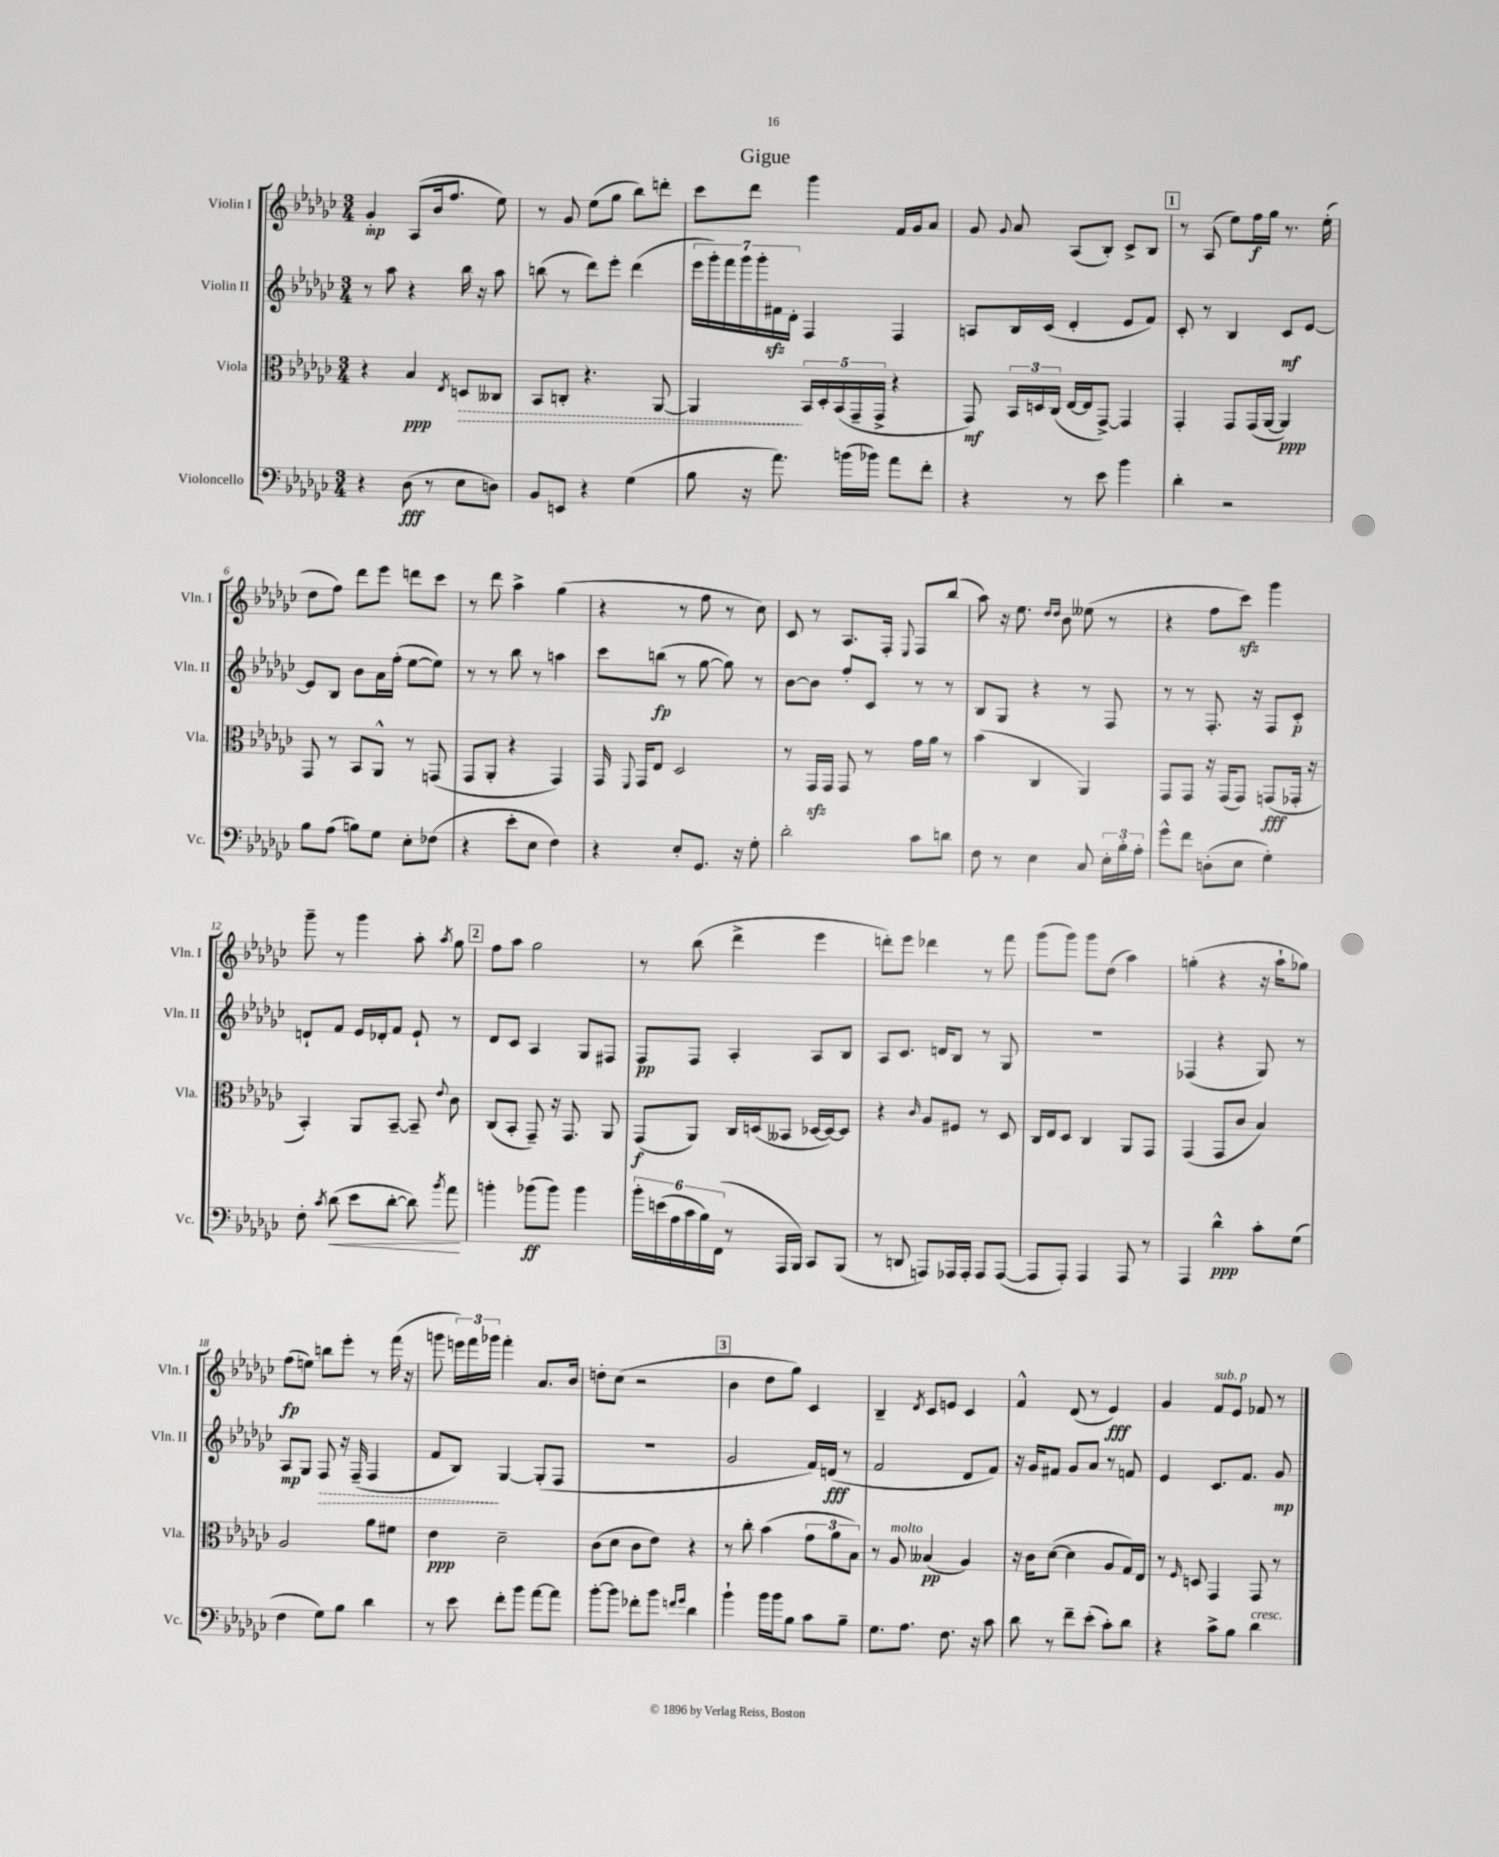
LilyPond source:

\header { title = "Gigue" }
<<
\new StaffGroup <<
\new Staff = "s0" \with { instrumentName = "Violin I" shortInstrumentName = "Vln. I" } {
    \clef treble \key ges \major \numericTimeSignature \time 3/4
    \autoBeamOff ges'4-.\mp aes8[( bes'16 f''8.] ees''8) |
    r8 ges'8 ees''8[( ges''8] bes''8[) d'''8]-. |
    ces'''8[ des'''8] ges'''4 f'16[ ges'16 aes'8] |
    ges'8 \appoggiatura { ges'8 } aes'8 aes8[( bes8]-.) ces'8[-> bes8] |
    \mark \markup { \box "1" } r8 aes8( ees''8[) f''16\f ges''16] r8. ees''16-.( |
    des''8[ f''8]) des'''8[ ees'''8] d'''8[ ces'''8] |
    r8 des'''8 aes''4-> ges''4( |
    r4 r8 f''8 r8 ces''8) |
    ces'8 r8 aes8.[ f16]-. \appoggiatura { ees8 } f8[ bes''8]( |
    aes''8) r16 ees''8. \grace { des''16[ des''16] } bes'8 eeses''8( r8 |
    r4 f''8[ ces'''8]\sfz) ges'''4 |
    ges'''8-- r8 ges'''4 aes''8-. \acciaccatura { aes''8 } ges''8 |
    \mark \markup { \box "2" } f''8[ aes''8] ges''2 |
    r8 bes''8( des'''4-> ees'''4 |
    d'''8[-.) ees'''8] des'''4 r8 f'''8 |
    ges'''8[( ges'''8]) ges'''8[ des''8]( aes''4) |
    g''4-.( r4 r16 aes''16[-! ges''8]) |
    f''8[\fp( e''8]) b''8[ ees'''8]-. r8 f'''16( r16 |
    g'''8 \tuplet 3/2 { e'''16[) f'''16 ges'''16] } f'''4-. aes'8.[ bes'16] |
    d''8[-. ces''8]( r2 |
    \mark \markup { \box "3" } bes'4 des''8[ ges''8]) ces'4 |
    bes4-- \acciaccatura { des'8 } ces'8[ e'8] ces'4 |
    f'4-^ des'8( r8 ees'4\fff) |
    ges'4 f'8[^\markup { \italic "sub. p" } ees'8] fes'8 r8 \bar "|." |
}
\new Staff = "s1" \with { instrumentName = "Violin II" shortInstrumentName = "Vln. II" } {
    \clef treble \key ges \major \numericTimeSignature \time 3/4
    \autoBeamOff r8 aes''8 r4 bes''16 r16 aes''8 |
    b''8( r8 des'''8[) ees'''8]-. des'''4( |
    \tuplet 7/4 { ees'''16[ ges'''16-.) f'''16 ges'''16 ges'''16-. fis'16\sfz des'16]-. } f4 f4 |
    a8[ bes16 ces'16]( des'4-. ees'8[ f'8]) |
    \mark \markup { \box "1" } ces'8-. r8 bes4 ces'8[\mf ees'8]~ |
    ees'8[ bes8] bes'8[ aes'16 f''16]-.( ees''8[~ ees''8]) |
    r8 r8 bes''8 r8 a''4 |
    ces'''8[ b''8]\fp( r8 ges''8~ ges''8) r8 |
    bes'8[~ bes'8] f''8[-. ces'8] r8 r8 |
    bes8[ ges8] r4 r8 f8 |
    r8 r8 f8.-. r16 f8[ ces'8]-.\p |
    d'8[-! f'8] ees'16[ des'16-. f'8] ees'8-! r8 |
    \mark \markup { \box "2" } des'8[ ces'8] aes4 ges8[ fis8] |
    f8[\pp f8] aes4-. aes8[ bes8] |
    aes8[ ces'8.] d'16[ bes8] r8 ges8 |
    R2. |
    fes4( r4 ges8) r8 |
    aes8[\mp ges8] \once \override Hairpin.style = #'dashed-line f8\> r16 f16--( f4 |
    f'8[ bes8]\!) ges4~ ges8[-.( f8] |
    R2. |
    \mark \markup { \box "3" } ges'2 f'16[) d'16]\fff( r8 |
    f'2 des'8[ f'8]) |
    r16 ges'16[ fis'8] ges'8[ aes'8] r8 f'8 |
    ees'4 ces'8.[ f'8.] ges'8\mp \bar "|." |
}
\new Staff = "s2" \with { instrumentName = "Viola" shortInstrumentName = "Vla." } {
    \clef alto \key ges \major \numericTimeSignature \time 3/4
    \autoBeamOff r4 bes4\ppp \acciaccatura { ees8 } \once \override Hairpin.style = #'dashed-line d8[\> ceses8] |
    bes,8[ c8]-. r4. aes,8~ |
    aes,4\! \tuplet 5/4 { bes,16[ des16-. bes,16( ges,16-- ges,16]-> } r4 |
    ges,8\mf) \tuplet 3/2 { bes,16[ d16 ces16]( } ees16[~ ees16 ges,8]~->) ges,4 |
    \mark \markup { \box "1" } ges,4-. ges,8[ ges,16( aes,16]~ aes,4\ppp) |
    ges,8 r8 bes,8[ aes,8]-^ r8 g,8( |
    ges,8[ aes,8]-. r4 ges,4) |
    ges,16 \appoggiatura { f,8 } ges,16[ ees8] des2 |
    r8 ges,16[\sfz ges,16] ges,8 r8 ges'16[ aes'16] r8 |
    bes'4( ces4 aes,4) |
    ges,8[ ges,8] r16 ges,16[( ges,8]) g,8[\fff( ges,16]-. r16 |
    bes,4-.) aes,8[ bes,8]~-- bes,8-- \appoggiatura { ees'8 } ces'8 |
    \mark \markup { \box "2" } ces8[( bes,8]-. ges,8--) r16 ges,8. aes,8 |
    ges,8[\f( aes,8]) ces16[ d16( beses,8] des16[~ des16~) des8] |
    r4 \grace { ces'16 } aes8[ fis8] r8 des8 |
    ces16[ ees16 des8] ces4 aes,8[ ges,8] |
    ges,4( ges,8[ ces'8] bes4) |
    aes2 aes'8[ fis'8] |
    ees'4\ppp des'2-- |
    ces'8[( des'8] ces'8[ ees'8]) r4 |
    \mark \markup { \box "3" } r8 ces''8-. bes'4( \tuplet 3/2 { ges'8[ aes'8 bes8]) } |
    r8 aes8^\markup { \italic "molto" } beses4\pp( aes4) |
    r16 ces'16[ des'8]~( des'4 aes8[ ges16) ees16] |
    r8 \grace { f16 } d8 ges,4 ges,8 r8 \bar "|." |
}
\new Staff = "s3" \with { instrumentName = "Violoncello" shortInstrumentName = "Vc." } {
    \clef bass \key ges \major \numericTimeSignature \time 3/4
    \autoBeamOff r4 des8\fff( r8 ees8[ d8]) |
    bes,8[ e,8] r4 ges4( |
    bes8 r16 aes'8.) b'16[( bes'16]) aes'8[ f'8]-. |
    r4 r8 ees'8 bes'4 |
    \mark \markup { \box "1" } des'4-. r2 |
    bes8[ aes8]( b8[) ges8] ees8[-. fes8]( |
    r4 ees'8[-. ees8] f4) |
    r4 ees8[-. ges,8.] r16 ges8-. |
    des'2-. ces'8[ d'8] |
    f8 r8 ees4 ces8 \tuplet 3/2 { ees16[-. bes16-. aes16]-. } |
    ges'8[-^ f'8] d8[-.( ees8] ges4-.) |
    f8-. \acciaccatura { ces'8 } des'8\<( ees'8[ des'8]~-. des'8) \acciaccatura { bes'8 } aes'8\! |
    \mark \markup { \box "2" } b'4-. bes'8[\ff( bes'8]) bes'4 |
    \tuplet 6/4 { bes'16[-. e'16( aes16 ces'16 bes16) f,16]( } r8 aes,,16[ bes,,16]) ces,8[ bes,,8]( |
    r8 d,8 a,,8[) aes,,16 aes,,16]-. aes,,8[ aes,,8]~( |
    aes,,8[ aes,,8]-.) aes,,4 aes,,8 r8 |
    aes,,4 des'4-^\ppp ces'8[-. ges8]( |
    f4 ges8[) bes8] des'4 |
    r8 ees'8 f'8[-. bes'8] aes'8[~ aes'8] |
    bes'8[~-. bes'8] fes'8[-. bes'8] \grace { f'16[ ges'16] } des'4 |
    \mark \markup { \box "3" } bes'4-! bes'16[ bes'16 bes8] ces'8[ bes8]-- |
    ges8.[ aes8.] f8. r16 ces'8 |
    des'8 r8 f'8[-- ees'8]-.( ces'8[-.) des'8] |
    r4 ces'8[-> bes8] des'4^\markup { \italic "cresc." } \bar "|." |
}
>>
>>
